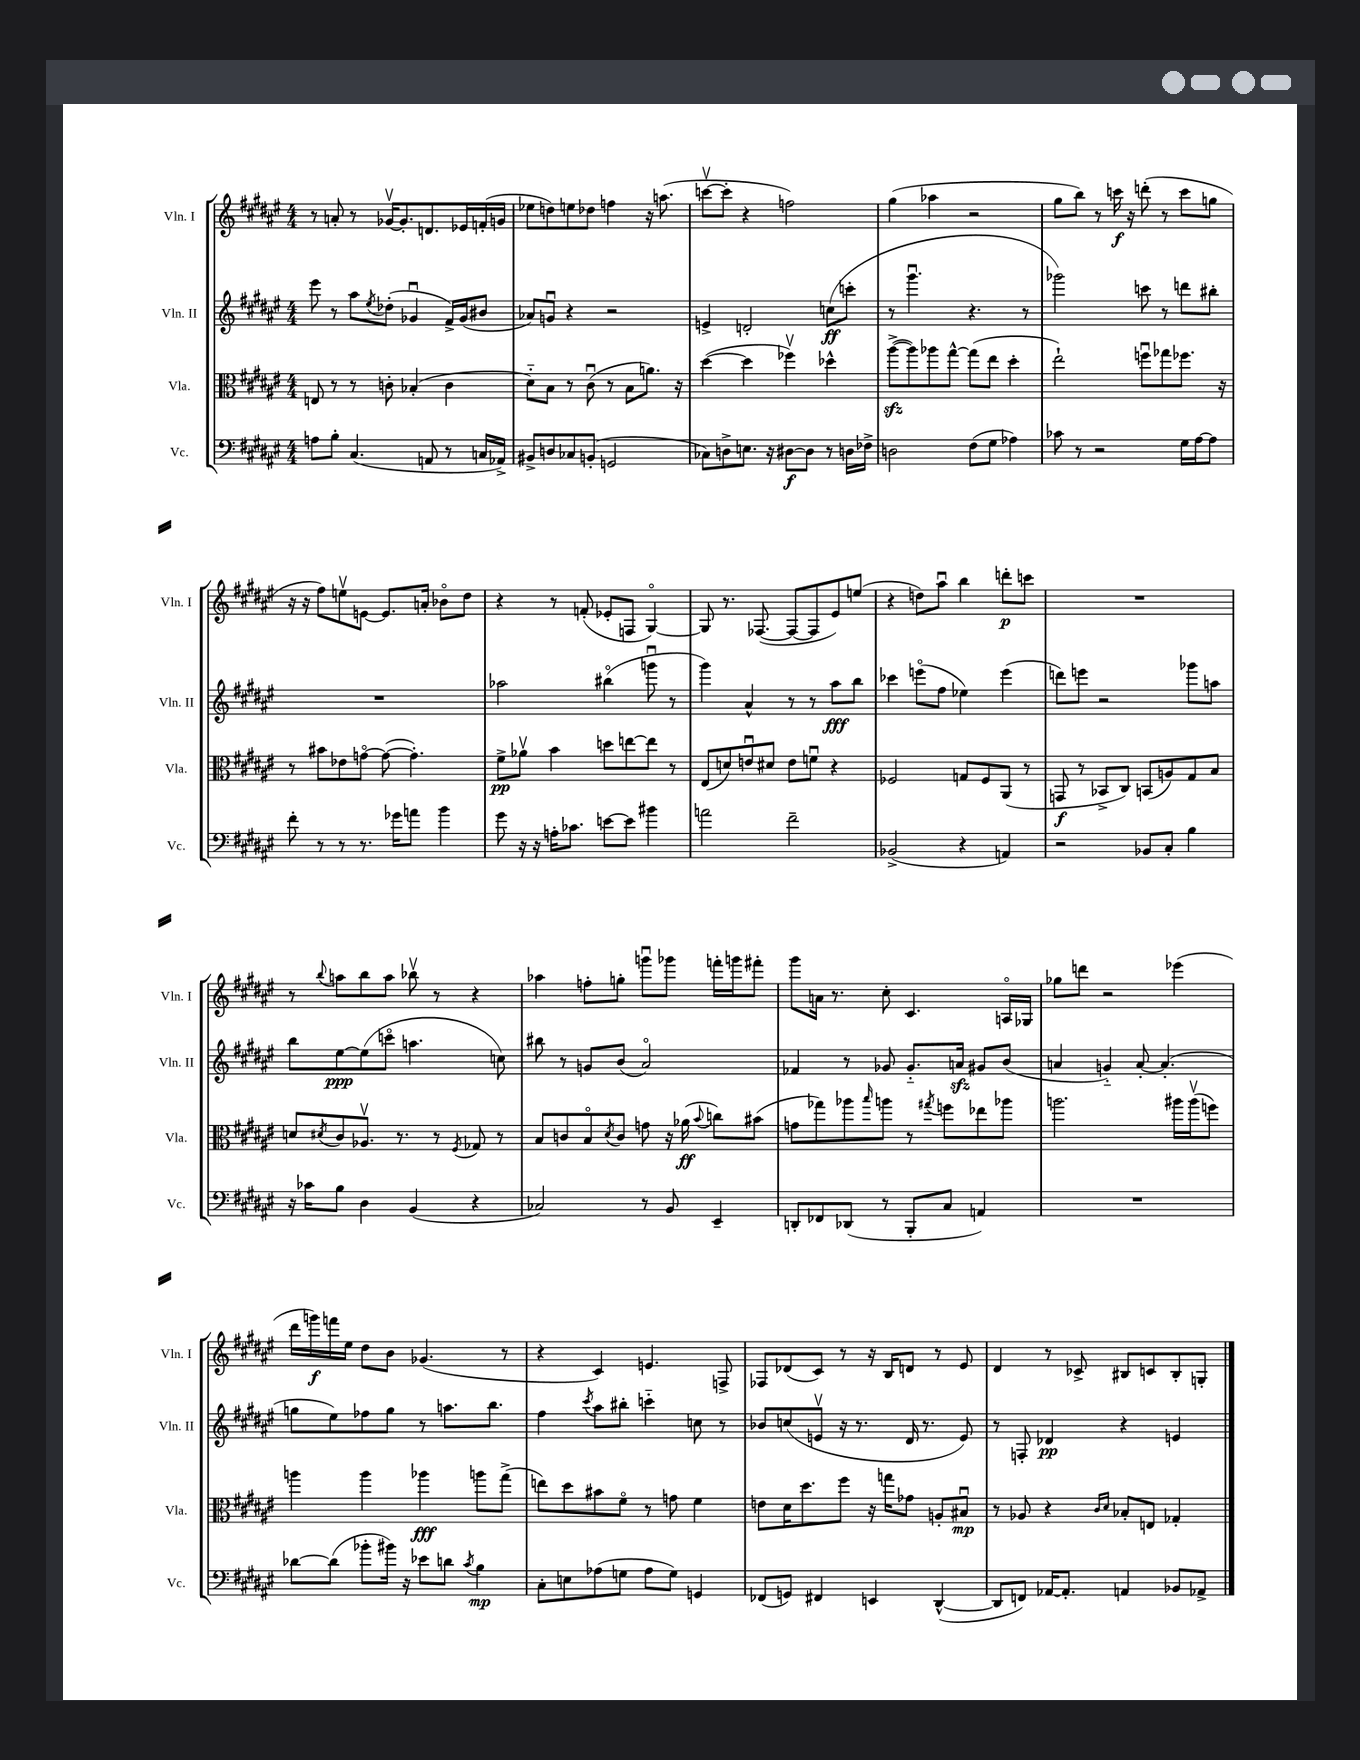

**kern	**dynam	**kern	**dynam	**kern	**dynam	**kern	**dynam
*part4	*part4	*part3	*part3	*part2	*part2	*part1	*part1
*staff4	*staff4	*staff3	*staff3	*staff2	*staff2	*staff1	*staff1
*I"Vc.	*	*I"Vla.	*	*I"Vln. II	*	*I"Vln. I	*
*I'Vc.	*	*I'Vla.	*	*I'Vln. II	*	*I'Vln. I	*
*clefF4	*	*clefC3	*	*clefG2	*	*clefG2	*
*k[f#c#g#d#a#e#]	*	*k[f#c#g#d#a#e#]	*	*k[f#c#g#d#a#e#]	*	*k[f#c#g#d#a#e#]	*
*M4/4	*	*M4/4	*	*M4/4	*	*M4/4	*
=14	=14	=14	=14	=14	=14	=14	=14
8An\L	.	8En/	.	8eee#\	.	8r	.
8B'\J	.	8r	.	8r	.	8an'/	.
(4.C#/	.	8r	.	8aa#\L	.	8r	.
.	.	.	.	8qee#/	.	.	.
.	.	8cn'\	.	(8dd-X'\J	.	[16g-Xv/KL	.
.	.	.	.	.	.	8.g-'/]	.
.	.	(4B-X'/	.	4g-Xu/	.	.	.
8AAn/	.	.	.	.	.	8.dn/	.
8r	.	4c\	.	16f#^/LL)	.	.	.
.	.	.	.	(16g-/J	.	16e-X/L	.
16Cn/LL	.	.	.	8b#X/J	.	(16fn'/	.
16AA-X^/JJ)	.	.	.	.	.	16gn/JJ	.
=15	=15	=15	=15	=15	=15	=15	=15
8BB#X^/L	.	8d#\L)	.	8a-X/L)	.	8ee-X\L	.
8Dn/	.	8B\J	.	8gnu/J	.	8ddn\)	.
8C-X/	.	8r	.	4r	.	8een\	.
(8BBn'/J	.	(8c#u\	.	.	.	8dd-X\J	.
2GGn/	.	8r	.	2r	.	4ffn\	.
.	.	8B\L	.	.	.	.	.
.	.	8.an\J)	.	.	.	16r	.
.	.	.	.	.	.	(8.aan\	.
.	.	16r	.	.	.	.	.
=16	=16	=16	=16	=16	=16	=16	=16
8C-X\L)	.	([4dd#\	.	4en^/	.	[8cccnv\L	.
8Dn^\	.	.	.	.	.	8ccc'\J]	.
8.En\J	.	4dd#\]	.	2dn'/	.	4r	.
16r	.	.	.	.	.	.	.
[8D#X\L	f	4ff-Xv\)	.	.	.	2ffn\)	.
8D#\J]	.	.	.	.	.	.	.
8r	.	4dd-X^^\	.	(8ccn\L	ff	.	.
16Dn\LL	.	.	.	8cccn'\J	.	.	.
16F-X^\JJ	.	.	.	.	.	.	.
=17	=17	=17	=17	=17	=17	=17	=17
2Dn\	.	([8aa#zz^\L	.	8r	.	(4gg#\	.
.	.	8aa#\])	.	4.ggg#u\	.	.	.
.	.	8aa-X\	.	.	.	4aa-X\	.
.	.	[8gg#^^\J	.	.	.	.	.
(8F#\L	.	(8gg#\L]	.	4.r	.	2r	.
8G#\J	.	8ee#\J	.	.	.	.	.
4A-X\)	.	4dd#'\	.	.	.	.	.
.	.	.	.	8r	.	.	.
=18	=18	=18	=18	=18	=18	=18	=18
8c-X\	.	2ee#`\)	.	2ggg-X\)	.	8gg#\L	.
8r	.	.	.	.	.	8bb\J)	.
2r	.	.	.	.	.	8r	.
.	.	.	.	.	.	16cccn\	f
.	.	.	.	.	.	16r	.
.	.	8ffnu\L	.	8cccn\	.	(8dddn'\	.
.	.	8gg-X\	.	8r	.	8r	.
16G#\LL	.	8.ff-X\J	.	8dddn\L	.	8ccc\L	.
[16A#\J	.	.	.	.	.	.	.
8A#\J]	.	.	.	8bb#X'\J	.	8ggn\J	.
.	.	16r	.	.	.	.	.
!!LO:LB:g=z
=19	=19	=19	=19	=19	=19	=19	=19
8f#'\	.	8r	.	1r	.	16r	.
.	.	.	.	.	.	16r	.
8r	.	8b#X\L	.	.	.	8ff#\L)	.
8r	.	8e-X\	.	.	.	8eenv\	.
8.r	.	[8gn\J	.	.	.	[8en\J	.
.	.	(8g\_	.	.	.	8.e/L]	.
16g-X\KL	.	.	.	.	.	.	.
8an\J	.	4.g'\])	.	.	.	.	.
.	.	.	.	.	.	16an'/Jk	.
4b\	.	.	.	.	.	8b-X\L	.
.	.	.	.	.	.	8dd#\J	.
=20	=20	=20	=20	=20	=20	=20	=20
8g#\	.	8f#^\L	pp	2aa-X\	.	4r	.
16r	.	8a-Xv\J	.	.	.	.	.
16r	.	.	.	.	.	.	.
16An'\KL	.	4b\	.	.	.	8r	.
8.c-X\J	.	.	.	.	.	.	.
.	.	.	.	.	.	(8fn'/	.
[8en\L	.	8ddn\L	.	(4bb#X\	.	8e-X'/L	.
8e\J]	.	[8een\	.	.	.	8Fn/J	.
4b#X\	.	8ee\J]	.	8gggnu\	.	[4G#/)	.
.	.	8r	.	8r	.	.	.
=21	=21	=21	=21	=21	=21	=21	=21
2an\	.	(8E#/L	.	4ggg#\)	.	8G#/]	.
.	.	8dn/)	.	.	.	8.r	.
.	.	8enu/	.	4a#^^/	.	.	.
.	.	.	.	.	.	([8.F-X/	.
.	.	8d#X/J	.	.	.	.	.
2f#~\	.	8e\L	.	8r	.	8F-/L_	.
.	.	8fnu\J	.	8r	.	8F-/]	.
.	.	4r	.	8aa#\L	fff	8e#/)	.
.	.	.	.	8bb\J	.	(8een/J	.
=22	=22	=22	=22	=22	=22	=22	=22
(2BB-X^/	.	2F-X/	.	4ccc-X\	.	4r	.
.	.	.	.	(8eeen\L	.	8ddn\L)	.
.	.	.	.	8ff#\J	.	8aa#u\J	.
4r	.	8Gn/L	.	4ee-X\)	.	4bb\	.
.	.	8F-/	.	.	.	.	.
4AAn/)	.	(8AA#/J	.	(4eee\	.	8dddn'\L	p
.	.	8r	.	.	.	8cccn\J	.
=23	=23	=23	=23	=23	=23	=23	=23
2r	.	8GGn/	f	8dddn\L)	.	1r	.
.	.	8r	.	8eeen\J	.	.	.
.	.	8BB-X^/L	.	2r	.	.	.
.	.	8C#/J)	.	.	.	.	.
8BB-X/L	.	(8BBn/L	.	.	.	.	.
8C#'/J	.	8An/)	.	.	.	.	.
4B\	.	8G#/	.	8ggg-X\L	.	.	.
.	.	8B/J	.	8aan\J	.	.	.
!!LO:LB:g=z
=24	=24	=24	=24	=24	=24	=24	=24
16r	.	8dn/L	.	8bb\L	.	8r	.
16c-X\KL	.	.	.	.	.	.	.
.	.	8qd#X/	.	.	.	8qqbb/	.
8B\J	.	8c#/	.	[8ee#\	ppp	8aan\L	.
4D#\	.	8.A-Xv/J	.	(8ee#\]	.	8bb\	.
.	.	.	.	8cccn\J	.	8aa\J	.
.	.	8.r	.	.	.	.	.
(4BB/	.	.	.	4.aan\	.	8bb-Xv\	.
.	.	8r	.	.	.	8r	.
.	.	8qF#/	.	.	.	.	.
4r	.	8G-X/	.	.	.	4r	.
.	.	8r	.	8ccn\)	.	.	.
=25	=25	=25	=25	=25	=25	=25	=25
2C-X/)	.	8B/L	.	8bb#X\	.	4aa-X\	.
.	.	8cn/	.	8r	.	.	.
.	.	8B/	.	8gn/L	.	8ffn'\L	.
.	.	8qd#/	.	.	.	.	.
.	.	8c/J	.	(8b/J	.	8ggn'\J	.
8r	.	8gn\	.	2a#/)	.	8gggnu\L	.
8BB/	.	16r	.	.	.	8ggg-X\J	.
.	.	(16a-X\	ff	.	.	.	.
.	.	8qqb/	.	.	.	.	.
4EE#~/	.	8ccn\L)	.	.	.	16fffn'\LL	.
.	.	.	.	.	.	16gggn\J	.
.	.	(8b#X\J	.	.	.	8fff#X'\J	.
=26	=26	=26	=26	=26	=26	=26	=26
8DDn'/L	.	8gn\L	.	4f-X/	.	8ggg#\L	.
8FF-X/	.	8gg-X\)	.	.	.	16an\Jk	.
.	.	.	.	.	.	8.r	.
(8DD-X/J	.	8aa-X\	.	8r	.	.	.
.	.	16qqbb/	.	.	.	.	.
8r	.	8aan\J	.	8g-X/	.	8cc#'\	.
8BBB'/L	.	8r	.	8.g-/L	.	4.c#/	.
.	.	8qgg#X/	.	.	.	.	.
8C#/J	.	8ffn\L	.	.	.	.	.
.	.	.	.	16anzz/Jk	.	.	.
4AAn/)	.	8ee-X\	.	8g#X/L	.	.	.
.	.	8aa-X\J	.	(8b/J	.	16An/LL	.
.	.	.	.	.	.	16G-X/JJ	.
=27	=27	=27	=27	=27	=27	=27	=27
1r	.	2.aan\	.	4an/	.	8gg-X\L	.
.	.	.	.	.	.	8dddn\J	.
.	.	.	.	4gn/)	.	2r	.
.	.	.	.	[8a'/	.	.	.
.	.	.	.	(4.a'/]	.	.	.
.	.	16aa#X\LL	.	.	.	(4eee-X\	.
.	.	(16aa#v\J	.	.	.	.	.
.	.	8ffn\J)	.	.	.	.	.
!!LO:LB:g=z
=28	=28	=28	=28	=28	=28	=28	=28
[8d-X\L	.	4aan\	.	8ggn\L	.	16ddd#\LL	.
.	.	.	.	.	.	16gggn\)	f
(8d-\J]	.	.	.	8ee#\)	.	16fffn\	.
.	.	.	.	.	.	16ee#\JJ	.
8b-X'\L	.	4aa\	.	8ff-X\	.	8dd#\L	.
16b#X\Jk)	.	.	.	8gg\J	.	8b\J	.
16r	.	.	.	.	.	.	.
8e-X\L	.	4aa-X\	fff	8r	.	(4.g-X/	.
8dn\J	.	.	.	8.aan\L	.	.	.
8qc#/	.	.	.	.	.	.	.
4B\	mp	8aan\L	.	.	.	.	.
.	.	.	.	8.bb\J	.	.	.
.	.	(8gg#^\J	.	.	.	8r	.
=29	=29	=29	=29	=29	=29	=29	=29
8C#'\L	.	8een\L)	.	4ff#\	.	4r	.
8En\	.	8dd#\	.	.	.	.	.
.	.	.	.	8qccc#/	.	.	.
(8A-X\	.	8b#X\	.	8aa#\L	.	4c#/)	.
8Gn\J	.	8f#\J	.	8bb#X'\J	.	.	.
8A-\L	.	8r	.	4cccn\	.	4.en/	.
8G\J)	.	8gn\	.	.	.	.	.
4GGn/	.	4f#\	.	8ccn\	.	.	.
.	.	.	.	8r	.	8Fn^/	.
=30	=30	=30	=30	=30	=30	=30	=30
(8FF-X/L	.	8en\L	.	8b-X/L	.	8F-X/L	.
8GGn/J)	.	16d#\K	.	(8ccn/	.	(8d-X/	.
.	.	8.dd#\	.	.	.	.	.
4FF#X/	.	.	.	8env/J	.	8c#/J)	.
.	.	8ff#\J	.	16r	.	8r	.
.	.	.	.	8.r	.	.	.
4EEn/	.	16r	.	.	.	16r	.
.	.	16ggn\KL	.	.	.	16B/KL	.
.	.	8g-X\J	.	16d#/	.	8dn/J	.
.	.	.	.	8.r	.	.	.
([4DD#^^/	.	8An'/L	.	.	.	8r	.
.	.	8B#Xu/J	mp	8e/)	.	8e#/	.
=31	=31	=31	=31	=31	=31	=31	=31
8DD#/L]	.	8r	.	8r	.	4d#/	.
8FFn/J)	.	8A-X/	.	8Fn'/	.	.	.
[16AA-X/KL	.	4r	.	4d-X/	pp	8r	.
8.AA-'/J]	.	.	.	.	.	.	.
.	.	.	.	.	.	8c-X^/	.
.	.	16qqc#/LL	.	.	.	.	.
.	.	16qqd#/JJ	.	.	.	.	.
4AAn/	.	8B-X'/L	.	4r	.	8B#X/L	.
.	.	8En/J	.	.	.	8cn/	.
8BB-X/L	.	4G-X'/	.	4en/	.	8B#'/	.
8AA-X^/J	.	.	.	.	.	8Gn'/J	.
==	==	==	==	==	==	==	==
*-	*-	*-	*-	*-	*-	*-	*-
